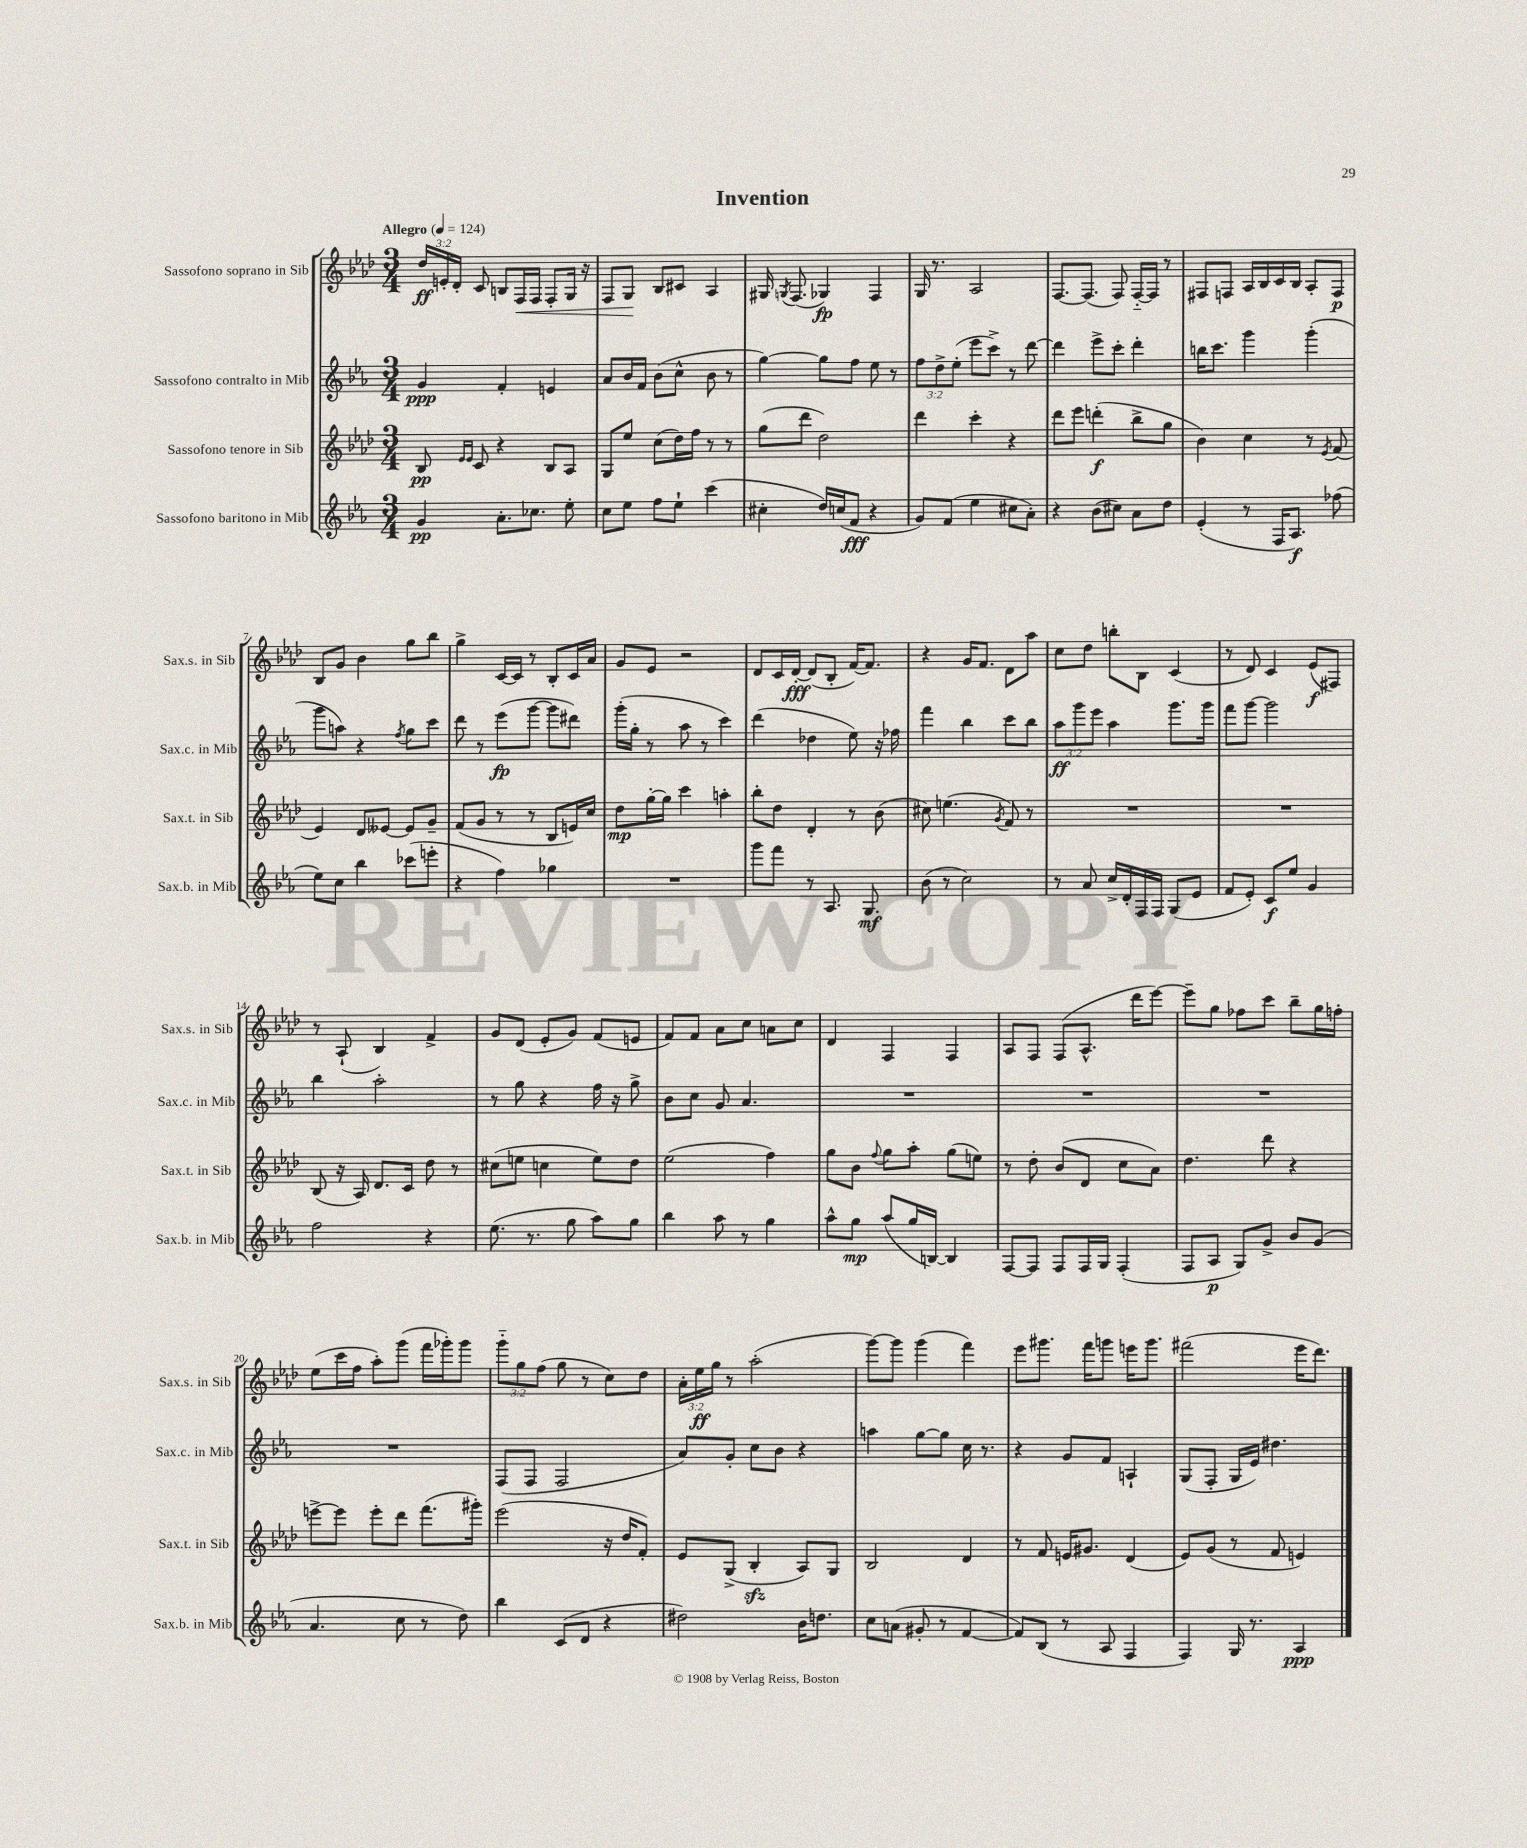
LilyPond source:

\header { title = "Invention" }
<<
\new StaffGroup <<
\new Staff = "s0" \with { instrumentName = "Sassofono soprano in Sib" shortInstrumentName = "Sax.s. in Sib" } {
    \clef treble \key aes \major \numericTimeSignature \time 3/4 \override Staff.TupletNumber.text = #tuplet-number::calc-fraction-text \tempo "Allegro" 4 = 124
    \autoBeamOff \tuplet 3/2 { des''16[\ff e'16-. des'16]-. } c'8 b8[ f16\< f16] f8[-. g16] r16 |
    f8[ g8]\! bes8[ cis'8] aes4 |
    gis16 \acciaccatura { g8 } f8.( ges4\fp) f4 |
    g16 r8. aes2 |
    f8.[~ f8.]( f8) f16[~-_ f16] r8 |
    fis8[ f8] aes16[ bes16 c'16 bes16] aes8[-. f8]\p |
    bes8[ g'8] bes'4 g''8[ bes''8] |
    g''4-> c'16[~ c'16] r8 bes8[-. c'16 aes'16] |
    g'8[ ees'8] r2 |
    des'8[ c'16 des'16]~-.\fff des'8[( bes8]-. f'16[~) f'8.] |
    r4 g'16[ f'8.] des'8[ aes''8] |
    c''8[ des''8] b''8[-. bes8] c'4( |
    r8 des'8) c'4 ees'8[\f( fis8]) |
    r8 aes8-!( bes4) f'4-> |
    g'8[ des'8]( ees'8[-. g'8]) f'8[( e'8] |
    f'8[) f'8] aes'8[ c''8] a'8[ c''8] |
    des'4 f4 f4 |
    aes8[ f8] f8[( aes8.]-^ des'''16[ ees'''8]~) |
    ees'''8[-- g''8] fes''8[ c'''8] bes''8[-- g''16 f''16]-. |
    ees''8[( c'''16 f''16] aes''8[-.) g'''8]( f'''16[ ges'''16-.) ges'''8] |
    \tuplet 3/2 { g'''8[-_ g''8 f''8]( } g''8 r8 c''8[) des''8] |
    \tuplet 3/2 { aes'16[-. ees''16\ff g''16] } r8 aes''2-.( |
    g'''8[~) g'''8] g'''4( f'''4) |
    ees'''8[ gis'''8.] f'''16[ g'''8] e'''16[ g'''8.] |
    fis'''2( ees'''16[ des'''8.]) \bar "|." |
}
\new Staff = "s1" \with { instrumentName = "Sassofono contralto in Mib" shortInstrumentName = "Sax.c. in Mib" } {
    \clef treble \key ees \major \numericTimeSignature \time 3/4 \override Staff.TupletNumber.text = #tuplet-number::calc-fraction-text
    \autoBeamOff g'4\ppp f'4-. e'4 |
    aes'8[ bes'16 f'16] bes'8[( c''8]-^ bes'8 r8 |
    g''4~) g''8[ f''8] ees''8 r8 |
    \tuplet 3/2 { f''8[ d''8-> ees''8]-.( } ees'''8[ c'''8]->) r8 d'''8~ |
    d'''4 ees'''8[-> c'''8]-. d'''4-. |
    b''16[ c'''8.] g'''4 g'''4-.( |
    g'''8[ a''8]) r4 \acciaccatura { f''8 } g''8[ c'''8] |
    d'''8 r8 ees'''8[\fp( g'''8]~ g'''8[ dis'''8]) |
    g'''16[-.( g''16]-. r8 aes''8 r8 c'''4) |
    d'''4( des''4 ees''8) r16 fes''16 |
    f'''4 bes''4 c'''8[ bes''8] |
    \tuplet 3/2 { aes''8[\ff g'''8 ees'''8] } aes''4 g'''8.[ g'''16] |
    f'''8[ g'''8]~ g'''2 |
    bes''4 aes''2-. |
    r8 g''8 r4 f''16 r16 g''8-> |
    bes'8[ c''8] g'8 aes'4. |
    R2. |
    R2. |
    R2. |
    R2. |
    f8[( f8] f2 |
    aes'8[) g'8]-. c''8[ bes'8] r4 |
    a''4 g''8[~ g''8] c''16 r8. |
    r4 g'8[ f'8] a4-! |
    g8[( f8]-. g16[ ees'16]) dis''4. \bar "|." |
}
\new Staff = "s2" \with { instrumentName = "Sassofono tenore in Sib" shortInstrumentName = "Sax.t. in Sib" } {
    \clef treble \key aes \major \numericTimeSignature \time 3/4
    \autoBeamOff bes8\pp \grace { ees'16[ ees'16] } c'8 r4 bes8[ aes8] |
    g8[ ees''8] c''8[( des''16) f''16] r8 r8 |
    g''8[( des'''8] des''2) |
    des'''4 c'''4-. r4 |
    des'''8[ ees'''8] d'''4-.\f( bes''8[-> g''8] |
    bes'4) c''4 r8 \acciaccatura { ees'8 } f'8( |
    ees'4) des'8[ eeses'8]~ eeses'8[ g'8]-- |
    f'8[( g'8] r8 r8 bes8[ e'16) c''16] |
    des''8[\mp g''16~-. g''16] c'''4 a''4-. |
    bes''8[-. des''8] des'4-. r8 bes'8( |
    cis''8) e''4.( \acciaccatura { g'8 } f'8) r8 |
    R2. |
    R2. |
    bes8( r16 aes16) des'8.[ c'16] des''8 r8 |
    cis''8[( e''8] c''4 e''8[) des''8] |
    ees''2( f''4) |
    g''8[ bes'8] \appoggiatura { f''8 } g''8[ aes''8]-. g''8[( e''8]) |
    r8 des''8-. bes'8[( des'8] c''8[ aes'8]) |
    des''4. des'''8 r4 |
    e'''8[~-> e'''8] e'''8[-. des'''8] f'''8.[( gis'''16]-.) |
    ees'''2( r16 des''16[ f'8]-.) |
    ees'8[ g8]->( bes4-.\sfz aes8[) g8] |
    bes2 des'4 |
    r8 f'8 e'16[ gis'8.] des'4( |
    ees'8[) g'8]( r8 f'8 e'4) \bar "|." |
}
\new Staff = "s3" \with { instrumentName = "Sassofono baritono in Mib" shortInstrumentName = "Sax.b. in Mib" } {
    \clef treble \key ees \major \numericTimeSignature \time 3/4
    \autoBeamOff g'4\pp aes'8.[-. ces''8.] ees''8-. |
    c''8[ ees''8] f''8[ ees''8]-! c'''4( |
    cis''4-. d''16[) c''16( f'8]\fff r4 |
    g'8[) f'8]( ees''4 cis''8[ aes'8]-.) |
    r4 bes'8[( cis''8]) aes'8[ d''8] |
    ees'4-.( r8 f16[ aes8.]\f) fes''8( |
    ees''8[) c''8] bes''4 ces'''8[( e'''8]-. |
    r4 f''4) ges''4 |
    R2. |
    g'''8[ f'''8] r8 aes8. g8.\mf |
    bes'8( r8 c''2) |
    r8 aes'8 c''16[-> d'16-. f16 f16] g8[( ees'8] |
    f'8[ ees'8]-.) c'8[\f ees''8] g'4 |
    f''2 r4 |
    ees''8.( r8. g''8 aes''8[) g''8] |
    bes''4 aes''8 r8 g''4 |
    aes''8[-^ g''8]\mp aes''8[( g''16 b16]~) b4 |
    f8[~ f8] f8[ f16 g16] f4-.( |
    f8[ aes8]\p g8[) g'8]-> bes'8[ g'8]( |
    aes'4. c''8 r8 d''8) |
    bes''4 c'8[( d'8] r4 |
    dis''2) bes'16[ d''8.] |
    c''8[ a'8]( gis'8-. r8 f'4~ |
    f'8[) bes8]( r8 aes8 f4 |
    f4) g16 r8. aes4\ppp \bar "|." |
}
>>
>>
